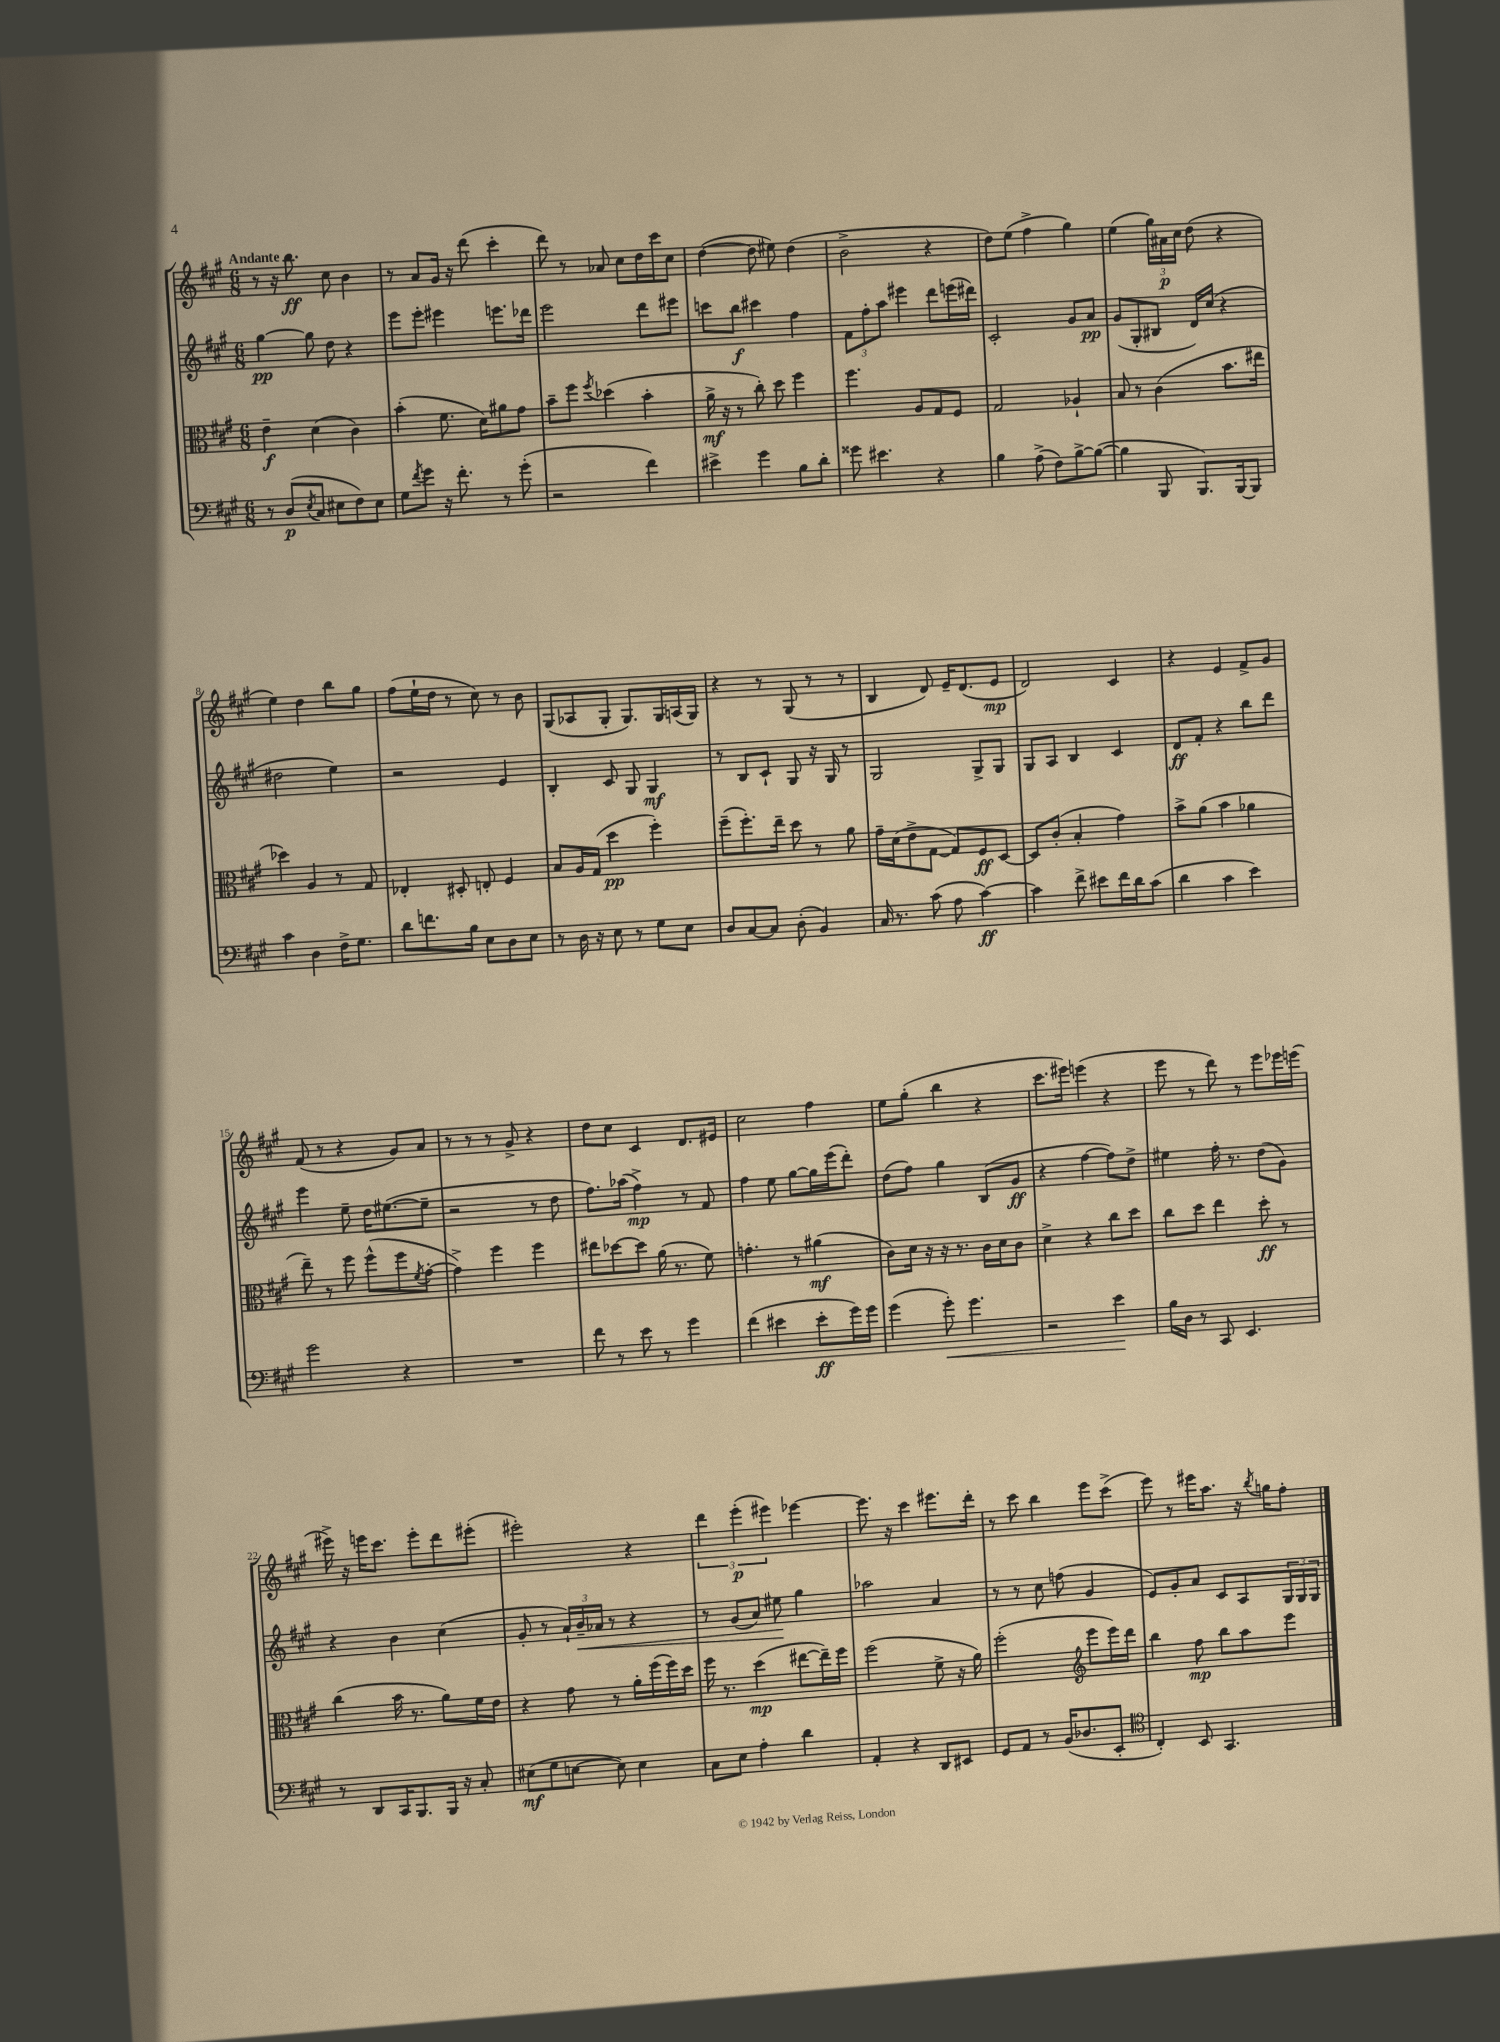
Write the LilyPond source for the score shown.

<<
\new StaffGroup <<
\new Staff = "s0" {
    \clef treble \key a \major \numericTimeSignature \time 6/8 \tempo "Andante"
    r8 r16 b''8.\ff cis''8 b'4 |
    r8 a'8 gis'16 r16 d'''8( cis'''4-. |
    d'''8) r8 aes'8 cis''8 d''16 cis'''16 cis''8 |
    d''4~( d''8 eis''8) d''4( |
    b'2-> r4 |
    d''8) e''8( fis''4-> gis''4) |
    e''4( \tuplet 3/2 { gis''16) ais'16\p cis''16 } d''8( r4 |
    e''4) d''4 b''8 gis''8 |
    fis''8( e''16-! d''16 r8 cis''8) r8 b'8 |
    gis8( aes8 gis8-. gis8.) gis16 a16( gis16) |
    r4 r8 gis8( r8 r8 |
    b4 d'8) e'16-- d'8.( e'8\mp |
    d'2) cis'4 |
    r4 e'4 fis'8-> gis'8 |
    fis'8( r8 r4 gis'8) a'8 |
    r8 r8 r8 gis'8-> r4 |
    d''8 cis''8 cis'4 d'8. eis'16 |
    cis''2 fis''4 |
    e''8 gis''8-.( b''4 r4 |
    cis'''8. eis'''16) e'''4( r4 |
    e'''8 r8 d'''8) r8 e'''8 ees'''16 e'''16( |
    eis'''16->) r16 e'''16 cis'''8. e'''8-. d'''8 eis'''8-.( |
    eis'''2-.) r4 |
    \tuplet 3/2 { d'''4 e'''4-.\p( eis'''4) } ees'''4~ |
    ees'''8. r16 cis'''4 eis'''8. d'''16-. |
    r8 cis'''8 b''4 e'''8 cis'''8->( |
    e'''8) r8 eis'''16 a''8. r16 \acciaccatura { b''8 } g''16 fis''8-. \bar "|." |
}
\new Staff = "s1" {
    \clef treble \key a \major \numericTimeSignature \time 6/8
    gis''4~\pp gis''8 d''8 r4 |
    e'''8 e'''8-. eis'''4 e'''8. des'''16 |
    e'''2 d'''8 eis'''8 |
    c'''8 b''8\f cis'''4 fis''4 |
    \tuplet 3/2 { fis'8 fis''8-. a''8 } eis'''4 d'''8 e'''16( dis'''16) |
    cis'2-. gis'8 a'8\pp |
    gis'8( gis8-. bis8 d'16) cis''16( r4 |
    dis''2 e''4) |
    r2 e'4 |
    b4-. cis'8 gis8 gis4\mf |
    r8 b8 cis'8-! gis8 r16 gis16 r8 |
    gis2 gis8-> gis8 |
    gis8 a8 b4 cis'4 |
    d'8\ff fis'8-. r4 b''8 d'''8 |
    e'''4 e''8-- d''16 eis''8.~( eis''8-- |
    r2 r8 d''8 |
    fis''8.) aes''16( fis''4->\mp) r8 fis'8 |
    fis''4 e''8 gis''8~ gis''16 e'''16( d'''8-.) |
    d''8( fis''8) gis''4 b8( gis'8\ff |
    r4 fis''4~ fis''8) d''8-> |
    eis''4 fis''16-. r8. d''8( gis'8) |
    r4 b'4 cis''4( |
    gis'8-. r8 \tuplet 3/2 { a'16-!) b'16--\< aes'16 } r8 r4 |
    r8 gis'8( a'8) eis''8\! gis''4 |
    aes''2 a'4 |
    r8 r8 cis''8 f''8( gis'4 |
    e'8) gis'8-. a'8 cis'8 a8 \tuplet 3/2 { gis16 gis16 gis16 } \bar "|." |
}
\new Staff = "s2" {
    \clef alto \key a \major \numericTimeSignature \time 6/8
    e'4--\f d'4( cis'4) |
    b'4-.( fis'8. d'16) ais'8 gis'8 |
    b'8-- fis''8 \acciaccatura { fis''8 } des''4( b'4-. |
    a'16->\mf r16 r8 cis''8-.) d''8 fis''4 |
    fis''4. a8 gis8 fis8 |
    gis2 aes4-! |
    b8 r8 cis'4( b'8. eis''16 |
    des''4) a4 r8 gis8 |
    ees4-. dis8-. e8-. fis4 |
    b8 a16 gis16( d''4\pp fis''4-.) |
    fis''8--( fis''8.-.) e''16-- d''8 r8 a'8 |
    gis'16-- d'16( e'8-> gis8~ gis8) fis8\ff d8~ |
    d8 cis'8-.( b4-. gis'4) |
    b'8-> a'8( b'4 aes'4 |
    e''8--) r8 fis''8 fis''8-^( fis''8 \acciaccatura { fis'8 } gis'8~-. |
    gis'4->) fis''4 fis''4 |
    eis''8 des''8~ des''8 a'16( r8. fis'8) |
    g'4.-. r8 ais'4\mf( |
    cis'8) d'16 r16 r16 r8. cis'16 d'16 cis'8 |
    d'4-> r4 cis''8 d''8 |
    cis''8 d''8 e''4 d''8-.\ff r8 |
    cis''4( b'16 r8. a'8) fis'16 e'16 |
    r4 gis'8 r8 a'16-. fis''16( fis''16) d''16 |
    fis''16 r8. d''4\mp( eis''8~ eis''16--) fis''16 |
    fis''2( fis'8-> r16 a'16) |
    fis''2-.( \clef treble e'''8 e'''16) d'''16 |
    b''4 fis''8\mp b''8 a''8 e'''8 \bar "|." |
}
\new Staff = "s3" {
    \clef bass \key a \major \numericTimeSignature \time 6/8
    r8 d8\p( \acciaccatura { e8 } cis8 eis8 fis8) eis8 |
    gis8 \acciaccatura { fis'8 } gis'8 r16 fis'8.-. r8 gis'8-.( |
    r2 fis'4) |
    eis'4-> gis'4 b8 d'8-. |
    gisis'8 eis'4. r4 |
    b4 a8->( fis8) b8~-> b8~( |
    b4 b,,8 b,,8.) b,,16~ b,,8 |
    cis'4 d4 fis16-> gis8. |
    d'8 f'8. b16 e8 d8 e8 |
    r8 d16 r16 e8 r8 gis8 e8 |
    d8 cis8~ cis8 d8-.( b,4) |
    cis16 r8. cis'8( a8 cis'4~\ff) |
    cis'4 fis'8-> eis'8 fis'16 d'16 cis'8( |
    d'4 cis'4 e'4) |
    gis'2 r4 |
    R2. |
    fis'8 r8 e'8 r8 gis'4 |
    fis'4( eis'4 eis'8-.\ff gis'16) gis'16 |
    gis'4( gis'8-.\<) gis'4. |
    r2 e'4\! |
    b16 d16 r8 cis,8 e,4. |
    r8 d,8 cis,16 b,,8. b,,16 r16 cis8-. |
    eis8\mf( gis8 e8~ e8) e4 |
    cis8 e8 a4-. d'4 |
    a,4-. r4 d,8 eis,8 |
    gis,8 a,8 r8 b,16( des8. e,8-. |
    \clef tenor cis4-.) b,8 gis,4. \bar "|." |
}
>>
>>
